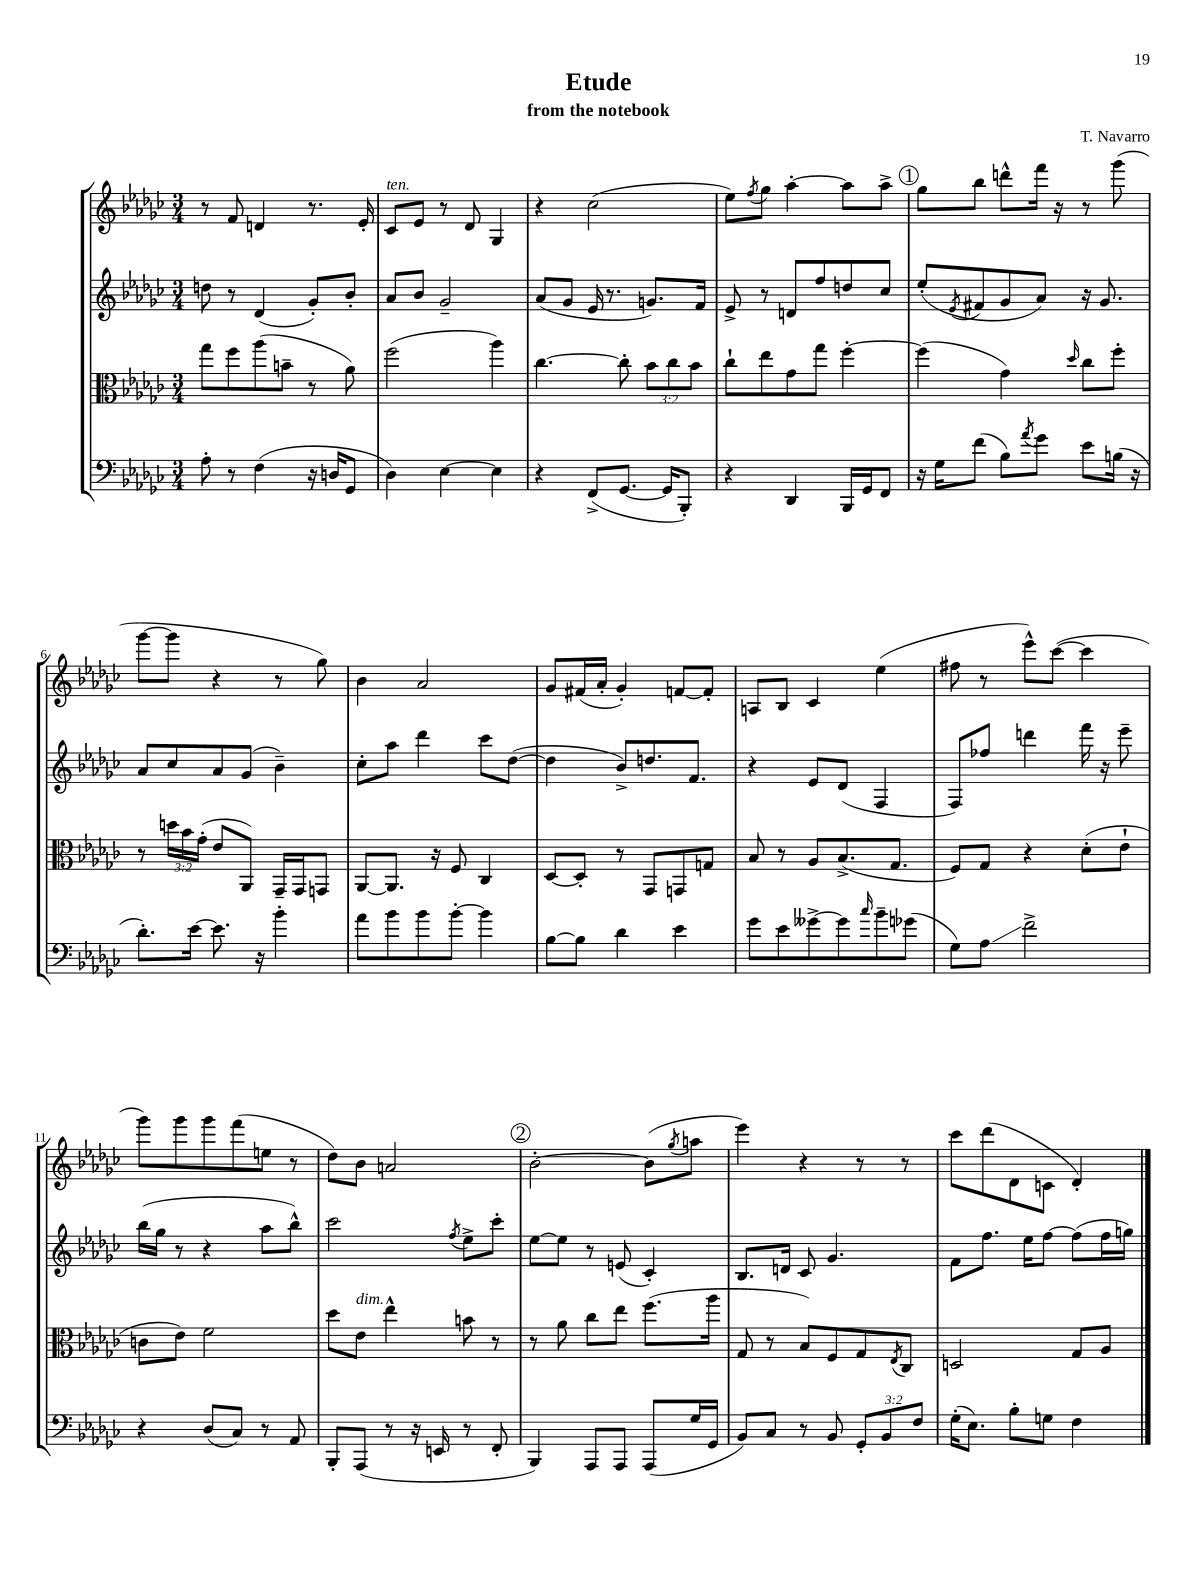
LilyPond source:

\header { title = "Etude" composer = "T. Navarro" subtitle = "from the notebook" }
<<
\new StaffGroup <<
\new Staff = "s0" {
    \clef treble \key ges \major \numericTimeSignature \time 3/4
    r8 f'8 d'4 r8. ees'16-. |
    ces'8^\markup { \italic "ten." } ees'8 r8 des'8 ges4 |
    r4 ces''2( |
    ees''8) \acciaccatura { f''8 } ges''8 aes''4~-. aes''8 aes''8-> |
    \mark \markup { \circle "1" } ges''8 bes''8 d'''8-^ f'''16 r16 r8 ges'''8( |
    ges'''8~ ges'''8 r4 r8 ges''8) |
    bes'4 aes'2 |
    ges'8 fis'16( aes'16-. ges'4-.) f'8~ f'8-. |
    a8 bes8 ces'4 ees''4( |
    fis''8 r8 ees'''8-^) ces'''8~( ces'''4 |
    ges'''8) ges'''8 ges'''8 f'''8( e''8 r8 |
    des''8) bes'8 a'2 |
    \mark \markup { \circle "2" } bes'2~-. bes'8( \acciaccatura { ges''8 } a''8 |
    ees'''4) r4 r8 r8 |
    ces'''8 des'''8( des'8 c'8 des'4-.) \bar "|." |
}
\new Staff = "s1" {
    \clef treble \key ges \major \numericTimeSignature \time 3/4
    d''8 r8 des'4( ges'8-.) bes'8-. |
    aes'8 bes'8 ges'2-- |
    aes'8( ges'8 ees'16 r8. g'8.) f'16 |
    ees'8-> r8 d'8 f''8 d''8 ces''8 |
    \mark \markup { \circle "1" } ees''8-.( \acciaccatura { ees'8 } fis'8 ges'8 aes'8) r16 ges'8. |
    aes'8 ces''8 aes'8 ges'8( bes'4--) |
    ces''8-. aes''8 des'''4 ces'''8 des''8~( |
    des''4 bes'8->) d''8. f'8. |
    r4 ees'8 des'8( f4 |
    f8) fes''8 d'''4 f'''16 r16 ees'''8-- |
    bes''16( ges''16 r8 r4 aes''8 bes''8-^) |
    ces'''2 \acciaccatura { f''8 } ees''8-> ces'''8-. |
    \mark \markup { \circle "2" } ees''8~ ees''8 r8 e'8( ces'4-.) |
    bes8. d'16 ces'8 ges'4. |
    f'8 f''8. ees''16 f''8~ f''8( f''16 g''16) \bar "|." |
}
\new Staff = "s2" {
    \clef alto \key ges \major \numericTimeSignature \time 3/4 \override Staff.TupletNumber.text = #tuplet-number::calc-fraction-text
    ges''8 f''8 aes''8( b'8-- r8 aes'8) |
    f''2( aes''4) |
    ces''4.~ ces''8-. \tuplet 3/2 { bes'8 ces''8 bes'8 } |
    ces''8-! ees''8 ges'8 ges''8 f''4~-. |
    \mark \markup { \circle "1" } f''4( ges'4) \grace { des''16 } ces''8 f''8-. |
    r8 \tuplet 3/2 { d''16 bes'16 ges'16-.( } ees'8 aes,8) ges,16-- ges,16 g,8 |
    aes,8~ aes,8. r16 f8 ces4 |
    des8~ des8-. r8 ges,8 g,8 g8 |
    bes8 r8 aes8 bes8.->( ges8. |
    f8) ges8 r4 des'8-.( ees'8-! |
    c'8 ees'8) f'2 |
    des''8 ees'8^\markup { \italic "dim." } ees''4-^ b'8 r8 |
    \mark \markup { \circle "2" } r8 aes'8 ces''8 ees''8 f''8.( aes''16 |
    ges8 r8 bes8) f8 ges8 \acciaccatura { ees8 } ces8 |
    d2 ges8 aes8 \bar "|." |
}
\new Staff = "s3" {
    \clef bass \key ges \major \numericTimeSignature \time 3/4 \override Staff.TupletNumber.text = #tuplet-number::calc-fraction-text
    aes8-. r8 f4( r16 d16 ges,8 |
    des4) ees4~ ees4 |
    r4 f,8->( ges,8.~ ges,16 bes,,8-.) |
    r4 des,4 bes,,16 ges,16 f,8 |
    \mark \markup { \circle "1" } r16 ges16 f'8( bes8) \acciaccatura { aes'8 } ges'8 ees'8 b16( r16 |
    des'8.-.) ees'16~ ees'8. r16 bes'4-. |
    aes'8 bes'8 bes'8 bes'8~-. bes'4 |
    bes8~ bes8 des'4 ees'4 |
    ges'8 ees'8 geses'8~-> geses'8 \grace { ces''16 } bes'8-- ges'8( |
    ges8) aes8\glissando f'2-> |
    r4 des8( ces8) r8 aes,8 |
    bes,,8-. aes,,8( r8 r16 e,16 r8 f,8-. |
    \mark \markup { \circle "2" } bes,,4) aes,,8 aes,,8 aes,,8( ges16 ges,16 |
    bes,8) ces8 r8 bes,8 \tuplet 3/2 { ges,8-. bes,8 f8 } |
    ges16-.( ees8.) bes8-. g8 f4 \bar "|." |
}
>>
>>
